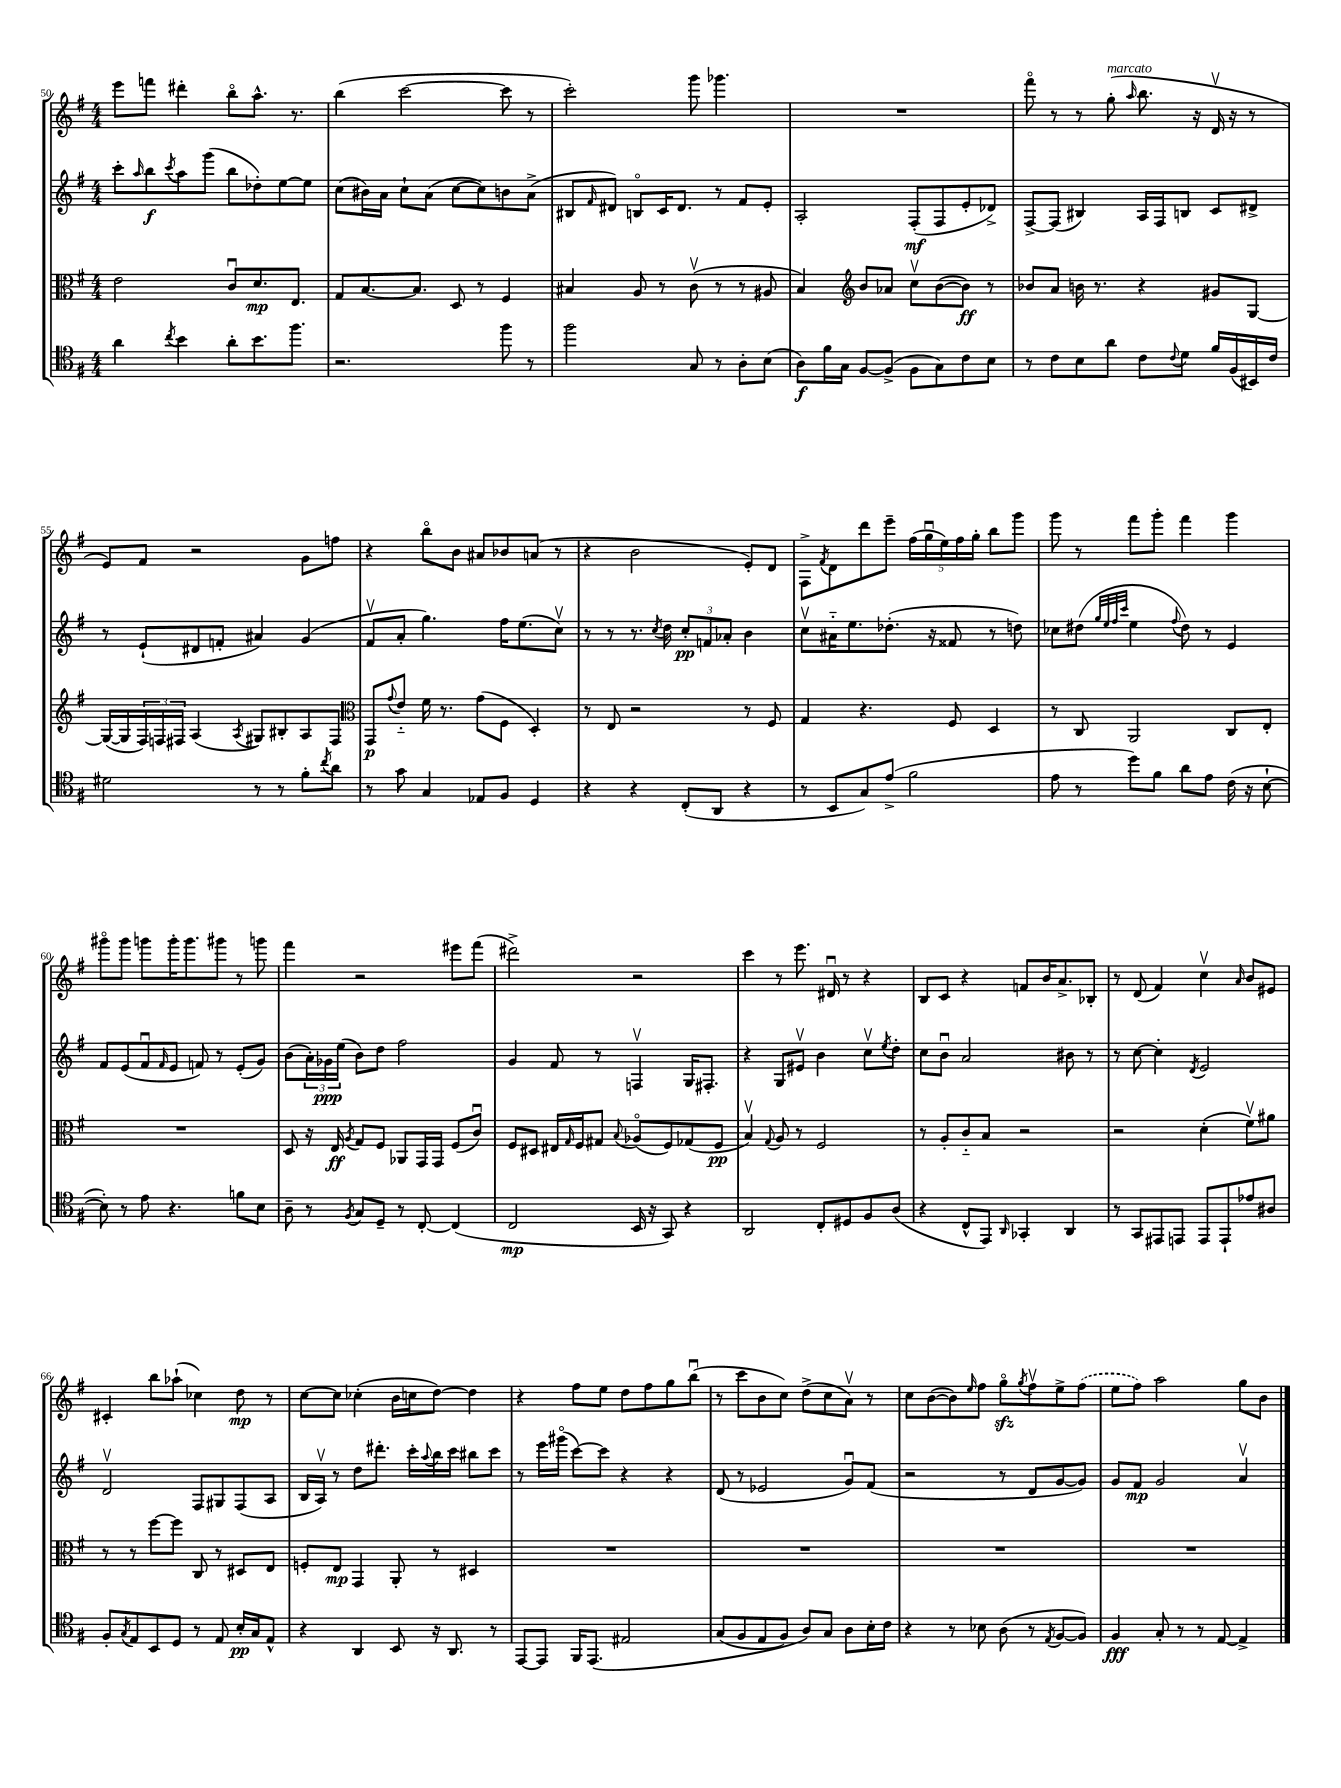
<<
\new StaffGroup <<
\new Staff = "s0" {
    \clef treble \key g \major \numericTimeSignature \time 4/4
    e'''8 f'''8 dis'''4-. b''8\flageolet a''8.-^ r8. |
    b''4( c'''2~ c'''8 r8 |
    c'''2-.) g'''8 ges'''4. |
    R1 |
    fis'''8\flageolet r8 r8 g''8-.^\markup { \italic "marcato" }( \grace { a''16 } b''8. r16 d'16\upbow r16 r8 |
    e'8) fis'8 r2 g'8 f''8 |
    r4 b''8\flageolet b'8 ais'8 bes'8 a'8( r8 |
    r4 b'2 e'8-.) d'8 |
    fis8-> \acciaccatura { fis'8 } d'8 d'''8 e'''8-- \tuplet 5/4 { fis''16( g''16\downbow e''16) fis''16 g''16-. } b''8 g'''8 |
    g'''8 r8 fis'''8 g'''8-. fis'''4 g'''4 |
    gis'''8\flageolet gis'''8 g'''8 g'''16-. g'''8. gis'''8 r8 g'''8 |
    fis'''4 r2 eis'''8 fis'''8( |
    dis'''2->) r2 |
    c'''4 r8 e'''8. dis'16\downbow r8 r4 |
    b8 c'8 r4 f'8 b'16 a'8.-> bes8-. |
    r8 d'8( fis'4) c''4\upbow \grace { a'16 } b'8 eis'8 |
    cis'4-. b''8 aes''8-!( ces''4) d''8\mp r8 |
    c''8~ c''8 ces''4-.( b'16 c''16 d''8~) d''4 |
    r4 fis''8 e''8 d''8 fis''8 g''8 b''8\downbow( |
    r8 c'''8 b'8 c''8) d''8->( c''8 a'8\upbow) r8 |
    c''8 b'8~( b'8) \grace { e''16 } fis''8 g''8\flageolet\sfz \acciaccatura { g''8 } fis''8\upbow e''8-> \once \slurDashed fis''8( |
    e''8 fis''8) a''2 g''8 b'8 \bar "|." |
}
\new Staff = "s1" {
    \clef treble \key g \major \numericTimeSignature \time 4/4
    c'''8-. \grace { a''16 } b''8\f \acciaccatura { c'''8 } a''8 g'''8( b''8 des''8-.) e''8~ e''8 |
    c''8( bis'16) a'16 c''8-! a'8( c''8~ c''8) b'8 a'8->( |
    bis8 \grace { fis'16 } dis'8) b8\flageolet c'16 dis'8. r8 fis'8 e'8-. |
    a2-. fis8-.\mf( fis8 e'8-. des'8->) |
    fis8~-> fis8( bis4) a16 fis16 b8 c'8 dis'8-> |
    r8 e'8-!( dis'8 f'8-. ais'4) g'4( |
    fis'8\upbow a'8-. g''4.) fis''16 e''8.( c''8\upbow) |
    r8 r8 r8. \acciaccatura { c''8 } d''16 \tuplet 3/2 { c''8-.\pp f'8 aes'8-. } b'4 |
    c''8\upbow ais'16-_ e''8. des''8.-.( r16 fisis'8 r8 d''8) |
    ces''8 dis''8( \grace { g''32 e''32 fis''32 c'''32 } e''4 \appoggiatura { fis''8 } dis''8) r8 e'4 |
    fis'8 e'8( fis'8\downbow \grace { fis'16 } e'8 f'8) r8 e'8-.( g'8) |
    b'8( \tuplet 3/2 { a'16-.) ges'16\ppp e''16( } b'8) d''8 fis''2 |
    g'4 fis'8 r8 f4\upbow g16 fis8.-. |
    r4 g8 eis'8\upbow b'4 c''8\upbow \acciaccatura { e''8 } d''8-. |
    c''8 b'8\downbow a'2 bis'8 r8 |
    r8 c''8~ c''4-. \acciaccatura { d'8 } e'2 |
    d'2\upbow fis8 gis8 fis8( a8 |
    b16 a16\upbow) r8 d''8 dis'''8.-. c'''16-. \appoggiatura { a''8 } b''16 c'''16 bis''8 c'''8 |
    r8 e'''16 gis'''16\flageolet( c'''8~) c'''8 r4 r4 |
    d'8( r8 ees'2 g'8\downbow) fis'8( |
    r2 r8 d'8 g'8~ g'8) |
    g'8 fis'8\mp g'2 a'4\upbow \bar "|." |
}
\new Staff = "s2" {
    \clef alto \key g \major \numericTimeSignature \time 4/4
    e'2 c'8\downbow d'8.\mp e8. |
    g8 b8.~ b8. d8 r8 fis4 |
    bis4 a8 r8 c'8\upbow( r8 r8 ais8 |
    b4) \clef treble b'8 aes'8 c''8\upbow b'8~( b'8\ff) r8 |
    bes'8 a'8 b'16 r8. r4 gis'8 g8~ |
    g16~( g16 \tuplet 3/2 { fis16) f16 fis16 } a4( \acciaccatura { a8 } gis8) bis8-. a8 fis8 |
    \clef alto g,8\p \appoggiatura { g'8 } e'8-_ fis'16 r8. g'8( fis8 d4-.) |
    r8 e8 r2 r8 fis8 |
    g4 r4. fis8 d4 |
    r8 c8 a,2 c8 e8-. |
    R1 |
    d8 r16 e16\ff \acciaccatura { a8 } g8 fis8 aes,8 g,16 g,16 fis8( c'8\downbow) |
    fis8 dis8 eis16 \grace { g16 } fis16 gis8 \appoggiatura { b8 } aes8\flageolet( fis8) ges8( fis8\pp |
    b4\upbow) \appoggiatura { g8 } a8 r8 fis2 |
    r8 a8-. c'8-_ b8 r2 |
    r2 d'4-.( fis'8\upbow) ais'8 |
    r8 r8 fis''8~ fis''8 c8 r8 dis8 e8 |
    f8-. e8\mp g,4 a,8-. r8 dis4 |
    R1 |
    R1 |
    R1 |
    R1 \bar "|." |
}
\new Staff = "s3" {
    \clef tenor \key g \major \numericTimeSignature \time 4/4
    a'4 \acciaccatura { c''8 } b'4 a'8-. b'8. fis''8. |
    r2. fis''8 r8 |
    fis''2 g8 r8 a8-. b8( |
    a8\f) fis'16 g16 fis8~ fis8->( fis8 g8) c'8 b8 |
    r8 c'8 b8 a'8 c'8 \appoggiatura { c'8 } d'8 fis'16 fis16( bis,16) c'16 |
    dis'2 r8 r8 fis'8-. \acciaccatura { c''8 } a'8 |
    r8 g'8 g4 ees8 fis8 d4 |
    r4 r4 c8-.( a,8 r4 |
    r8 b,8 g8) e'8->( fis'2 |
    e'8 r8 d''8) fis'8 a'8 e'8 c'16( r16 b8~-! |
    b8-.) r8 e'8 r4. f'8 b8 |
    a8-- r8 \acciaccatura { fis8 } g8 d8-- r8 c8~-. c4( |
    c2\mp b,16 r16 g,8) r4 |
    a,2 c8-. dis8 fis8 a8( |
    r4 c8-^ e,8) \grace { a,16 } ges,4-. a,4 |
    r8 g,8 eis,8 e,8 e,8 e,8-! ees'8 ais8 |
    fis8-. \acciaccatura { g8 } e8 b,8 d8 r8 e8 b16-.\pp g16 e8-^ |
    r4 a,4 b,8 r16 a,8. r8 |
    e,8~ e,8 fis,16 e,8.\( eis2 |
    g8( fis8 e8 fis8) a8\) g8 a8 b16-. c'16 |
    r4 r8 bes8 a8( r8 \acciaccatura { e8 } fis8~ fis8) |
    fis4\fff g8-. r8 r8 e8~ e4-> \bar "|." |
}
>>
>>
\layout { \context { \Score currentBarNumber = #50 } }
